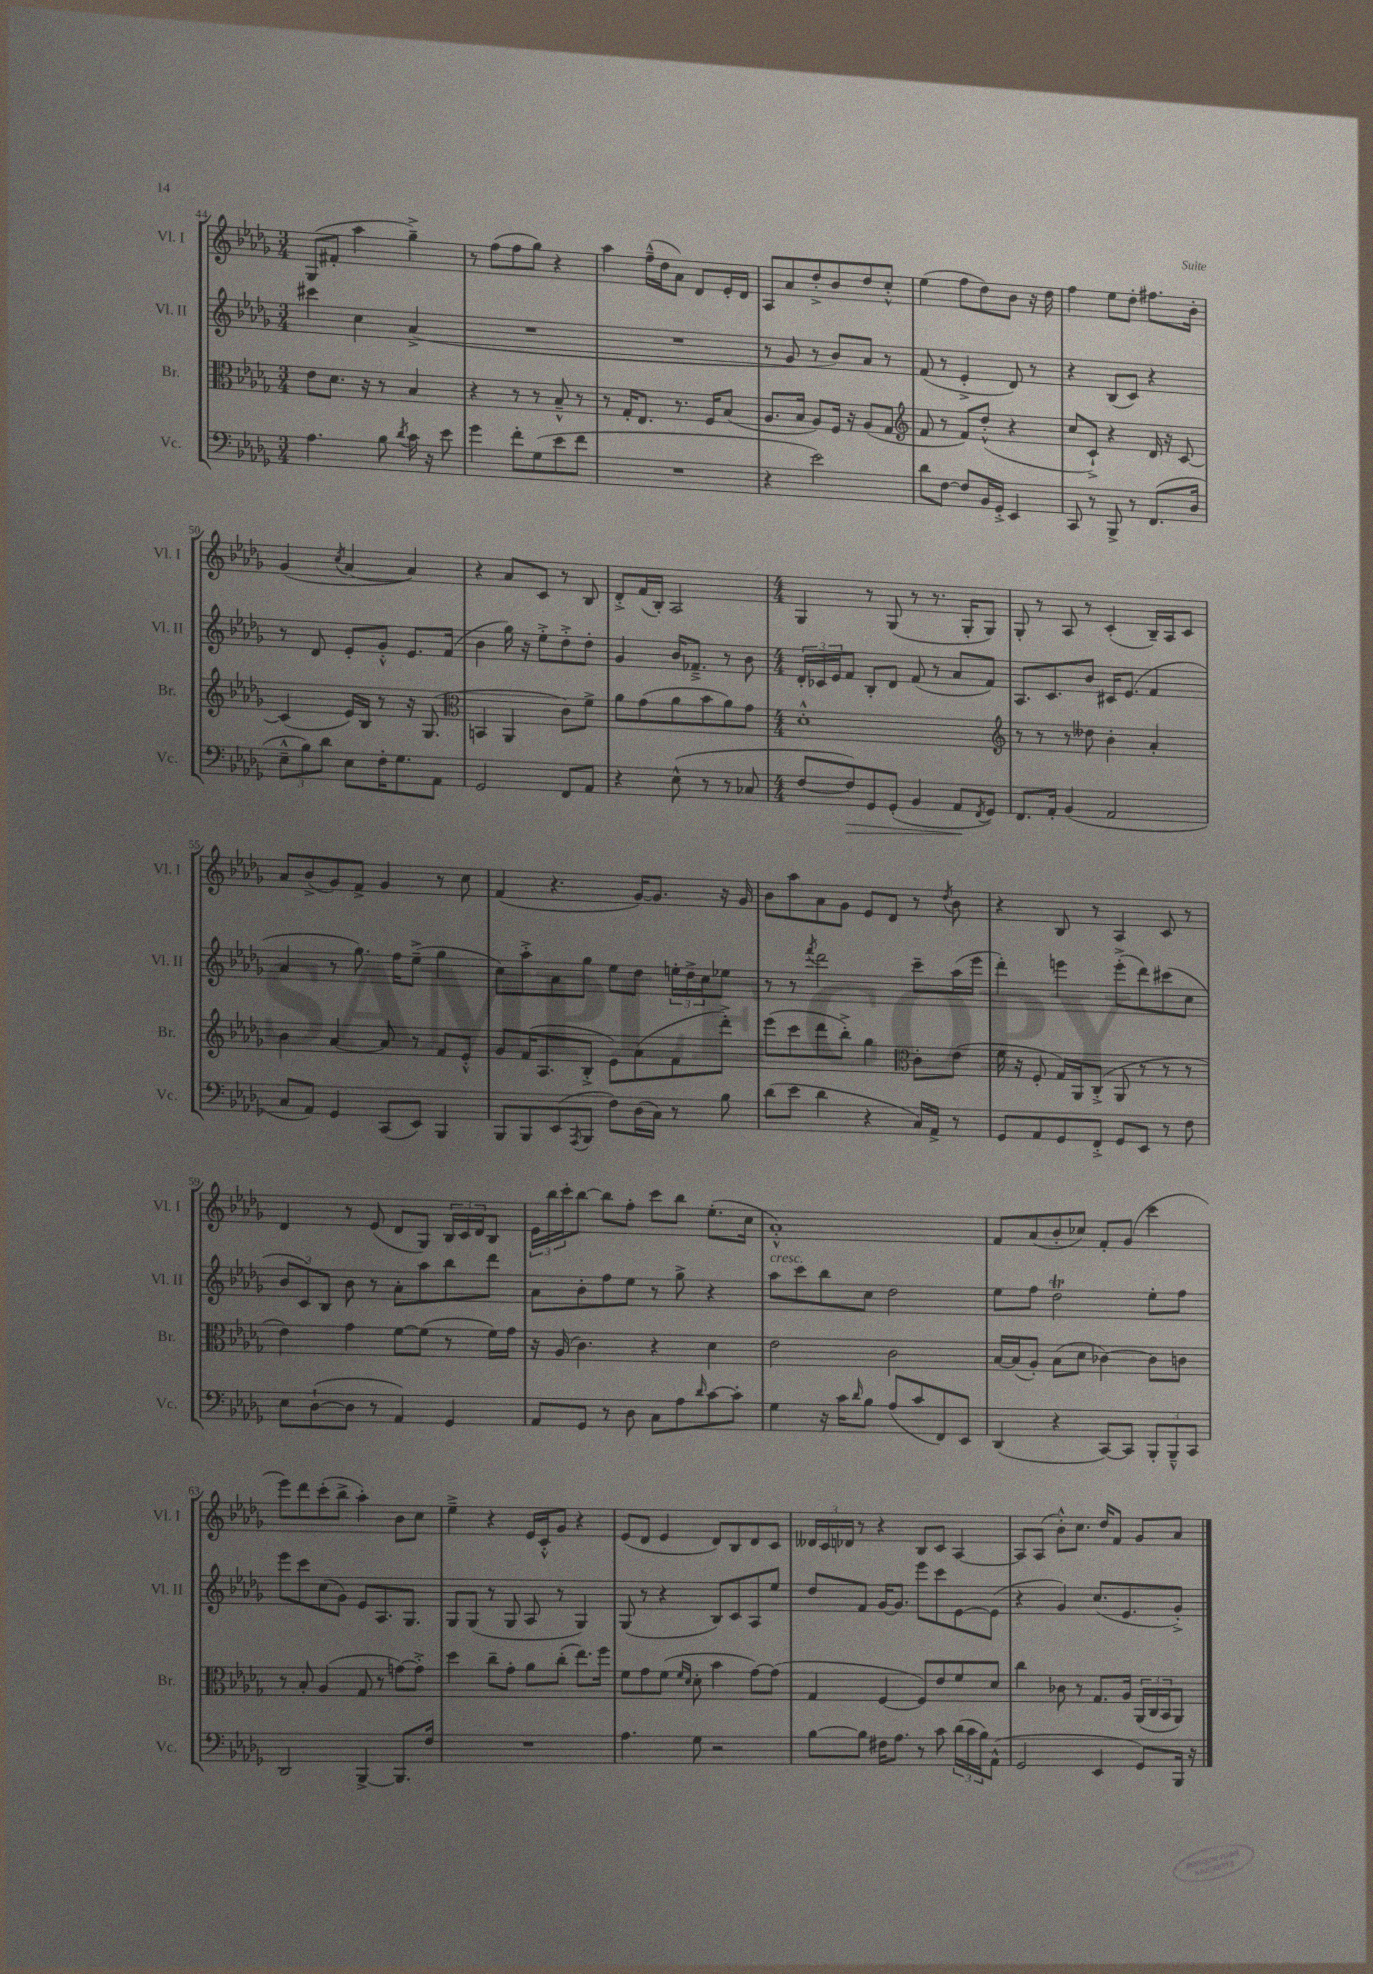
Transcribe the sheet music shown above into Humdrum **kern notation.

**kern	**dynam	**kern	**kern	**kern
*part4	*part4	*part3	*part2	*part1
*staff4	*staff4	*staff3	*staff2	*staff1
*I"Vc.	*	*I"Br.	*I"Vl. II	*I"Vl. I
*I'Vc.	*	*I'Br.	*I'Vl. II	*I'Vl. I
*clefF4	*	*clefC3	*clefG2	*clefG2
*k[b-e-a-d-g-]	*	*k[b-e-a-d-g-]	*k[b-e-a-d-g-]	*k[b-e-a-d-g-]
*M3/4	*	*M3/4	*M3/4	*M3/4
=44	=44	=44	=44	=44
4.A-\	.	8e-\L	4ccc#X\	(8G-/L
.	.	8.d-\J	.	8f#X'/J
.	.	.	4cc\	4aa-\
.	.	16r	.	.
8B-\	.	8r	.	.
8qd-/	.	.	.	.
16c\	.	4B-/	(4a-^/	4gg-~^\)
16r	.	.	.	.
8e-\	.	.	.	.
=45	=45	=45	=45	=45
4g-\	.	4r	2.r	8r
.	.	.	.	(8ff\L
8f'\L	.	8r	.	8ff\
(8G-\	.	8r	.	8gg-\J)
8e-\	.	8B-~^^/	.	4r
8f\J	.	8r	.	.
=46	=46	=46	=46	=46
2.r	.	8r	2.r	4aa-\
.	.	16G-'/KL	.	.
.	.	8.E-/J	.	.
.	.	.	.	(16ff~^^\LL
.	.	.	.	16dd-\J
.	.	8.r	.	8a-\J)
.	.	.	.	8d-/L
.	.	16F/KL	.	.
.	.	(8B-/J	.	16e-'/L
.	.	.	.	16d-/JJ
=47	=47	=47	=47	=47
4r	.	8.A-/L	8r	8A-/L
.	.	.	8g-/	8a-/
.	.	16B-/Jk	.	.
2e-\)	.	8A-/L)	8r	8dd-'^/
.	.	16F/Jk	8b-/L)	8b-/
.	.	16r	.	.
.	.	(8A-/L	8a-/J	8dd-/
.	.	8G-/J	8r	8cc'^^/J
=48	=48	=48	=48	=48
*	*	*clefG2	*	*
8d-\L	.	8f/	(8f/	(4ee-\
[8F\J	.	8r	8r	.
8F/L]	.	8f/L)	4e-'^/	8ff\L
16BB-/L	.	(8dd-'^^/J	.	8dd-\)
16GG-'^/JJ	.	.	.	.
4EE-/	.	4r	8d-/)	8b-\J
.	.	.	8r	16r
.	.	.	.	16dd-\
=49	=49	=49	=49	=49
8CC/	.	8cc/L	4r	4ff\
8r	.	8c`^/J)	.	.
8BBB-^/	.	4r	(8B-/L	8ee-\L
8r	.	.	8c/J)	8dd-'\J
(8.FF/L	.	16d-/	4r	8.ff#X\L
.	.	16r	.	.
.	.	[8c/	.	.
16D-/Jk	.	.	.	16b-'\Jk
!!LO:LB:g=z
=50	=50	=50	=50	=50
12E-~^^\L	.	(4c/]	8r	(4g-/
12B-\)	.	.	.	.
.	.	.	8d-/	.
12d-\J	.	.	.	.
.	.	.	.	8qcc/
8E-\L	.	16e-/LL)	8e-'/L	[4a-/
.	.	16B-/JJ	.	.
16F'\K	.	8r	8g-'^^/J	.
8.G-\	.	.	.	.
.	.	16r	8.e-/L	4a-/])
.	.	(8.G-/	.	.
8AA-\J	.	.	.	.
.	.	.	(16f/Jk	.
=51	=51	=51	=51	=51
*	*	*clefC3	*	*
2GG-/	.	4BBn/	4b-\	4r
.	.	4AA-/	16gg-\)	8a-/L
.	.	.	16r	.
.	.	.	8ee-'^\L	8c/J
8FF/L	.	8c\L)	8dd-'^\	8r
8AA-/J	.	8f^\J	8dd-'\J	8B-/
=52	=52	=52	=52	=52
4r	.	8a-\L	4g-/	8d-'^/L
.	.	(8g-\	.	(16f/L
.	.	.	.	16B-'/JJ)
(8E-^^\	.	8a-\	16b-/KL	2A-/
.	.	.	8.f-X~^/J	.
8r	.	8b-\	.	.
8r	.	8a-\)	8r	.
8C-X/	.	8g-\J	8b-\	.
=53	=53	=53	=53	=53
*M4/4	*	*M4/4	*M4/4	*M4/4
[8F/L	.	1d-'^^	24d-'/LL	4G-/
.	.	.	24c-X/	.
.	.	.	24e-/J	.
!	!LO:HP:b	!	!	!
8F/])	>	.	8f/J	.
8GG-/	.	.	8B-'/L	8r
(8GG-'/J	.	.	8d-/J	(8G-/
4BB-/	.	.	(8f/	8r
.	.	.	8r	8.r
8AA-/L	.	.	8a-/L	.
.	.	.	.	16G-'/KL
8qFF/	.	.	.	.
8GG-/J)	]	.	8f/J)	8G-/J)
=54	=54	=54	=54	=54
*	*	*clefG2	*	*
8.FF/L	.	8r	8.A-/L	8G-'/
.	.	8r	.	8r
16AA-'/Jk	.	.	8.c/	.
(4BB-/	.	8r	.	8A-/
.	.	8dd--X\	8b-/J	8r
2AA-/	.	4b-'\	16c#X/KL	(4c'/
.	.	.	(8.e-/J	.
.	.	4a-'/	4f/	16B-~/LL)
.	.	.	.	16A-/J
.	.	.	.	8c/J
!!LO:LB:g=z
=55	=55	=55	=55	=55
8C/L	.	4b-\	4a-/	8a-/L
8AA-/J)	.	.	.	(8b-^/
4GG-/	.	[4a-/	8r	8g-/)
.	.	.	8.gg-\)	8f^/J
(8CC/L	.	8a-/]	.	4g-/
.	.	.	16ff\KL	.
8EE-/J)	.	8r	(8ee-~^\J	.
4BBB-/	.	8f/L	4gg-\	8r
.	.	8e-'^^/J	.	8cc\
=56	=56	=56	=56	=56
8BBB-/L	.	8g-/L	8cc\L)	(4f/
8BBB-/	.	(16f/K	8aa-'^\	.
.	.	8.A-/	.	.
(8EE-/	.	.	8a-\	4.r
8qAAA-/	.	.	.	.
8BBB-/J	.	8B-'^/J	8gg-\J	.
8F\L)	.	8e-\L)	8ee-\L	.
(16D-\L	.	(8a-\	8dd-\J	[16g-/KL)
16C\JJ)	.	.	.	8.g-/J]
8r	.	8f\	24een'\LL	.
.	.	.	24dd-^\	.
.	.	.	24cc\J	.
8B-\	.	8ddd-'^\J)	8ee-X\J	16r
.	.	.	.	16g-/
=57	=57	=57	=57	=57
(8d-\L	.	(8eee-\L	8r	8b-\L
8e-\J	.	8ccc\	8r	8aa-\
.	.	.	8qfff/	.
4d-\	.	8ddd-\	2ddd-\	8a-\
.	.	8bb-'^\J)	.	8g-\J
4r	.	4gg-\	.	8e-/L
.	.	.	.	8d-/J
*	*	*clefC3	*	*
16C/LL)	.	8c'\L	8ccc~\L	8r
16AA-^/JJ	.	.	.	.
.	.	.	.	8qdd-/
8r	.	(8e-\J	(16aa-\L	8b-\
.	.	.	16eee-\JJ	.
=58	=58	=58	=58	=58
8GG-/L	.	16f\	4ddd-'\)	4r
.	.	16r	.	.
8AA-/	.	8F'/	.	.
8GG-/	.	16G-/LL)	4eeen\	8B-/
.	.	16AA-/J	.	.
8FF'^/J	.	(8C'^/J	.	8r
8GG-/L	.	8AA-/	(8eee'^\L	4A-/
8EE-/J	.	8r	8ddd-\)	.
8r	.	8r	(8ccc#X\	8c/
8F\	.	8r	8cc\J	8r
!!LO:LB:g=z
=59	=59	=59	=59	=59
8E-\L	.	4e-\)	12b-/L	4d-/
.	.	.	12c/)	.
([8D-`\	.	.	.	.
.	.	.	12B-/J	.
8D-\J]	.	4g-\	8b-\	8r
8r	.	.	8r	(8e-/
4AA-/)	.	[8f\L	8a-'\L	8d-/L
.	.	(8f\J]	8aa-\	8G-/J)
4GG-/	.	8r	8bb-\	24B-/LL
.	.	.	.	24c/
.	.	.	.	24d-/J
.	.	16f\LL)	8ddd-\J	8B-/J
.	.	16g-\JJ	.	.
=60	=60	=60	=60	=60
8AA-/L	.	16r	8a-\L	24e-\LL
.	.	.	.	24bb-\
.	.	(16A-/	.	.
.	.	.	.	24ccc'\J
8GG-/J	.	4.c\)	8b-'\	[8bb-\J
8r	.	.	8ff\	8bb-\L]
8D-\	.	.	8ee-\J	8ff'\J
8C\L	.	4r	8r	8ccc\L
8A-\	.	.	8gg-^\	8bb-\J
16qqd-/	.	.	.	.
[8c\	.	4d-\	4r	(8.ee-'\L
8c'\J]	.	.	.	.
.	.	.	.	16cc\Jk
=61	=61	=61	=61	=61
!	!	!	!LO:TX:a:i:t=cresc.	!
4G-\	.	2e-\	8aa-\L	1a-'^^)
.	.	.	8ccc\	.
16r	.	.	8bb-\	.
16c\KL	.	.	.	.
16qqd-/	.	.	.	.
8B-\J	.	.	8cc\J	.
(8A-/L	.	2c\	2dd-\	.
8c/	.	.	.	.
8FF/)	.	.	.	.
8EE-/J	.	.	.	.
=62	=62	=62	=62	=62
(4DD-/	.	[16B-/LL	8ee-\L	8f/L
.	.	(16B-/J]	.	.
.	.	8A-'/J)	8ff\J	(8a-/
4r	.	(8B-\L	2dd-T\	8b-'/
.	.	8d-\J	.	8cc-X/J)
[8CC/L)	.	[4c-X\)	.	8f'/L
8CC/J]	.	.	.	(8g-/J
12BBB-'/L	.	8c-\L]	8ee-'\L	4ccc\
12BBB-~^^/	.	.	.	.
.	.	8cn\J	8ff\J	.
12CC/J	.	.	.	.
!!LO:LB:g=z
=63	=63	=63	=63	=63
2DD-/	.	8r	8eee-\L	8eee-\L)
.	.	8B-'/	8ccc\	8ddd-\
.	.	(4A-/	(8cc\	(8ccc'\
.	.	.	8g-\J)	8bb-^\J
[4BBB-^/	.	8G-/	8e-/L	4aa-'\)
.	.	8r	8.A-/	.
8.BBB-/L]	.	[8gn\L)	.	8b-\L
.	.	.	8.G-/J	.
.	.	8g'^\J]	.	8cc\J
16F/Jk	.	.	.	.
=64	=64	=64	=64	=64
1r	.	4dd-\	8G-/L	4ee-~^\
.	.	.	(8G-/J	.
.	.	8cc~\L	8r	4r
.	.	8g-'\J	8G-/	.
.	.	8a-\L	8A-/	16e-/LL
.	.	.	.	16c'^^/J
.	.	(8cc'\J	8r	8g-/J
.	.	8.ee-\L)	4G-/)	4r
.	.	16ff\Jk	.	.
=65	=65	=65	=65	=65
4.A-\	.	8f\L	(8G-/	(8e-/L
.	.	8g-\	8r	8d-/J
.	.	(8f\J	4r	4e-/
.	.	16qqf/LL	.	.
.	.	16qqd-/JJ	.	.
8G-\	.	8d-'\	.	.
2r	.	4b-\	8B-/L)	8d-/L)
.	.	.	8c/	8B-/
.	.	[8g-\L)	8A-/	8d-/
.	.	(8g-\J]	8ee-/J	8c/J
=66	=66	=66	=66	=66
[8B-\L	.	4G-/	8dd-/L	24d--X/LL
.	.	.	.	24c/
.	.	.	.	24d-X/JJ
8B-\J]	.	.	8f/J	8r
16F#X\KL	.	[4F/	[16g-/KL	4r
8.A-\J	.	.	8.g-/J]	.
8r	.	8F/L])	8eee-\L	8B-/L
8c\	.	8e-/	8ccc\	8c/J
(24d-\LL	.	8f/	[8e-\	[4A-/
24c\	.	.	.	.
24B-\J)	.	.	.	.
(8AA-^^\J	.	8d-/J	(8e-\J]	.
=67	=67	=67	=67	=67
2GG-/	.	4cc\	4r	8A-/L]
.	.	.	.	(8A-/J
.	.	8c-X\	4g-/)	8b-'^^\L)
.	.	8r	.	8.cc\J
4EE-/	.	8.G-/L	(8.cc/L	.
.	.	.	.	16dd-/KL
.	.	.	.	8f/J
.	.	16A-/Jk	8.e-/	.
8GG-/L)	.	(24AA-/LL	.	8g-/L
.	.	24C/	.	.
.	.	24BB-/J	.	.
16BBB-/Jk	.	8AA-/J)	8g-'^/J)	8a-/J
16r	.	.	.	.
==	==	==	==	==
*-	*-	*-	*-	*-
